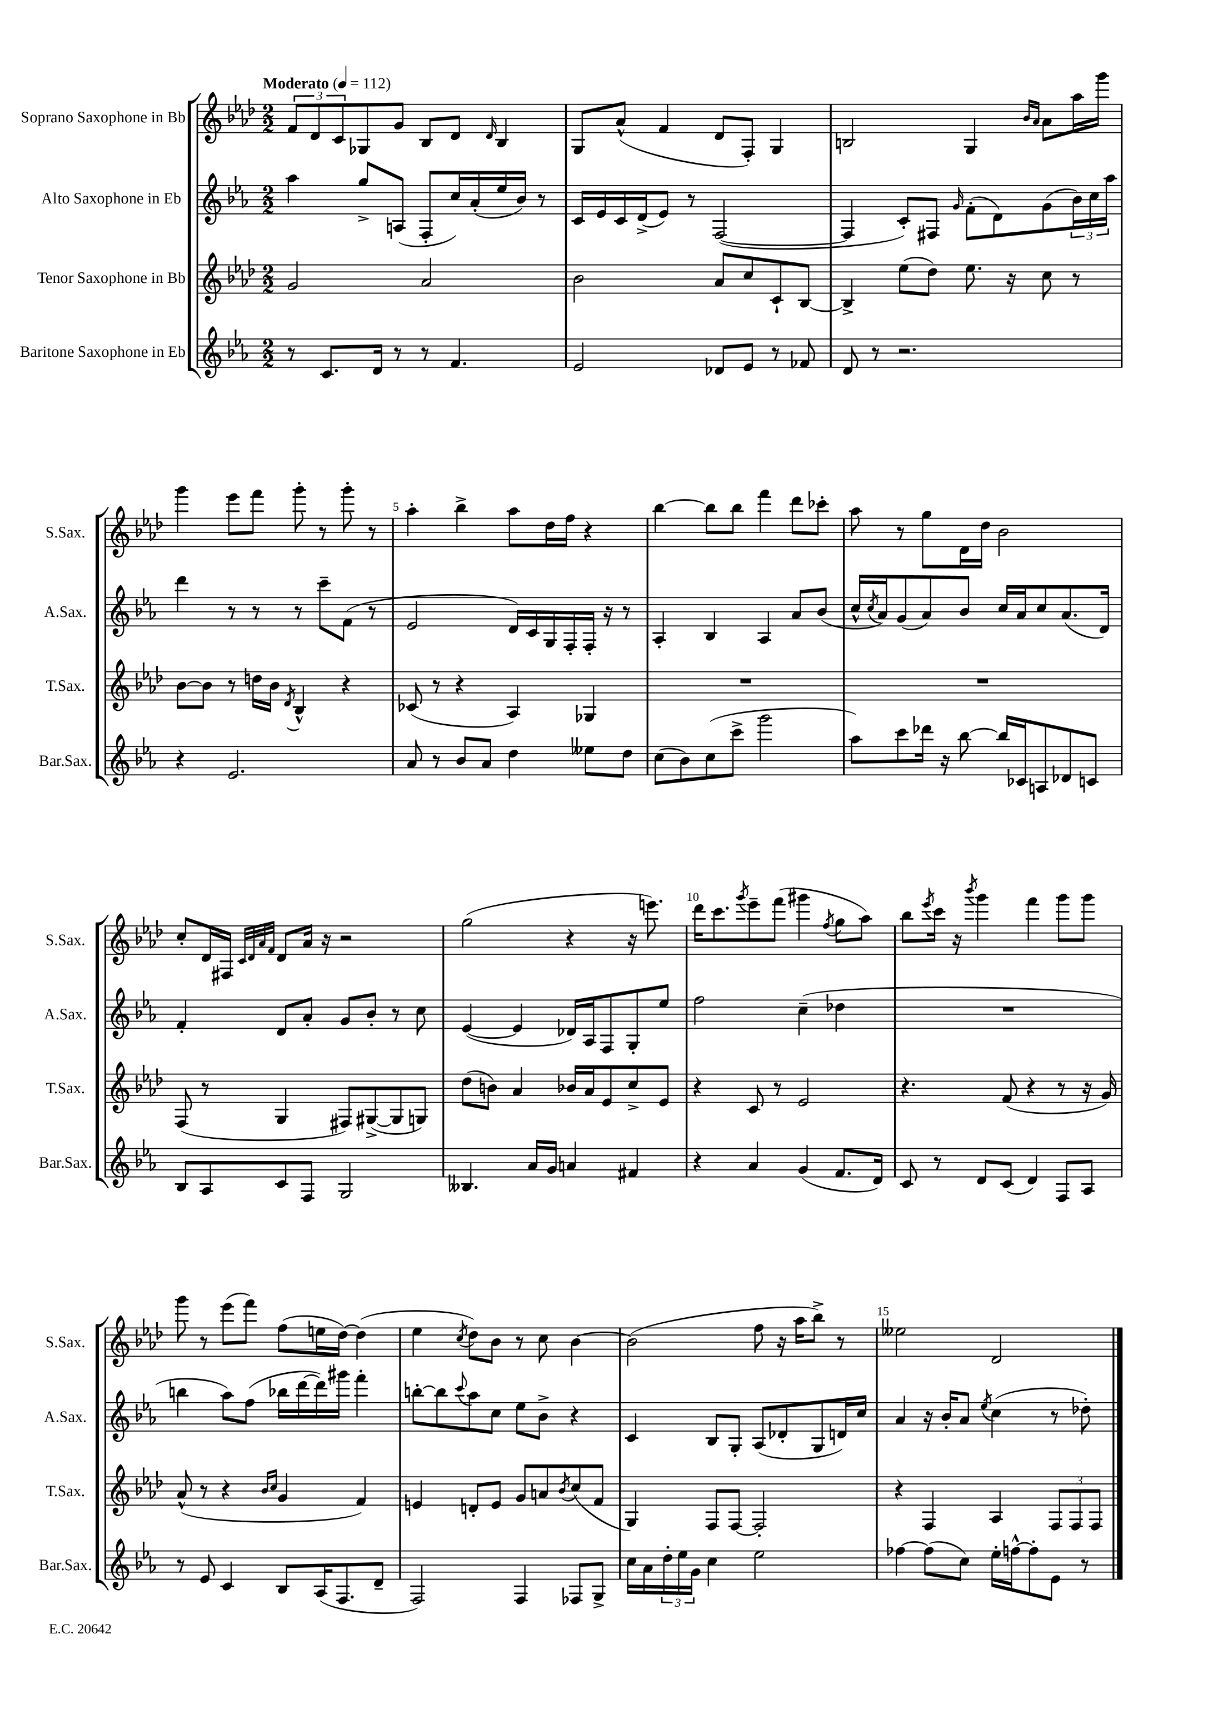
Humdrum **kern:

**kern	**kern	**kern	**kern
*staff4	*staff3	*staff2	*staff1
*clefG2	*clefG2	*clefG2	*clefG2
*k[b-e-a-]	*k[b-e-a-d-]	*k[b-e-a-]	*k[b-e-a-d-]
*M2/2	*M2/2	*M2/2	*M2/2
*MM112	*MM112	*MM112	*MM112
8r	2g	4aa-	12f
.	.	.	12d-
8.c	.	.	.
.	.	.	12c
.	.	8gg^	8G-
16d	.	.	.
8r	.	(8A	8g
8r	2a-	8F'	8B-
4.f	.	16cc)	8d-
.	.	(16a-'	.
.	.	.	16qqd-
.	.	16ee-	4B-
.	.	16b-)	.
.	.	8r	.
=	=	=	=
2e-	2b-	16c	8G
.	.	16e-	.
.	.	16c	(8a-^^
.	.	(16d^	.
.	.	8e-)	4f
.	.	8r	.
8d-	8a-	([2F	8d-
8e-	8cc	.	8F')
8r	8c`	.	4G
8f-	[8B-	.	.
=	=	=	=
8d	4B-^]	4F]	2B
8r	.	.	.
2.r	(8ee-	8c')	.
.	8dd-)	8F#	.
.	.	16qqg	.
.	8.ee-	(8f'	4G
.	.	8d)	.
.	16r	.	.
.	.	.	16qqb-
.	.	.	16qqa-
.	8cc	(8g	8a-
.	8r	24b-)	16aa-
.	.	24cc	.
.	.	.	16ggg
.	.	24aa-	.
=	=	=	=
4r	[8b-	4ddd	4ggg
.	8b-]	.	.
2.e-	8r	8r	8eee-
.	16dd	8r	8fff
.	16b-	.	.
.	8qd-	.	.
.	4B-^^	8r	8ggg'
.	.	8ccc~	8r
.	4r	(8f	8ggg'
.	.	8r	8r
=	=	=	=
8a-	(8c-	2e-	4aa-'
8r	8r	.	.
8b-	4r	.	4bb-^
8a-	.	.	.
4dd	4A-)	16d)	8aa-
.	.	16c	.
.	.	16G	16dd-
.	.	16F'	16ff
8ee--	4G-	16F'	4r
.	.	16r	.
8dd	.	8r	.
=	=	=	=
(8cc	1r	4A-'	[4bb-
8b-)	.	.	.
(8cc	.	4B-	8bb-]
8ccc^	.	.	8bb-
2ggg	.	4A-	4fff
.	.	8a-	8ddd-
.	.	(8b-	8ccc-'
=	=	=	=
8aa-)	1r	16cc^^	8aa-
.	.	8qcc	.
.	.	16a-)	.
8ccc	.	(8g	8r
16ddd-	.	8a-)	8gg
16r	.	.	.
[8bb-	.	8b-	16d-
.	.	.	16dd-
16bb-]	.	16cc	2b-
16c-	.	16a-	.
8A	.	8cc	.
8d-	.	(8.a-	.
8c	.	.	.
.	.	16d)	.
=	=	=	=
8B-	(8F	4f'	8cc'
8A-	8r	.	16d-
.	.	.	16F#
.	.	.	32qqc
.	.	.	32qqd-
.	.	.	32qqa-
.	.	.	32qqf
8c	4G	8d	8d-
8F	.	8a-'	16a-
.	.	.	16r
2G	8F#)	8g	2r
.	([8G#^	8b-'	.
.	8G#]	8r	.
.	8G)	8cc	.
=	=	=	=
4.B--	(8dd-	([4e-	(2gg
.	8b)	.	.
.	4a-	4e-]	.
16a-	.	.	.
16g	.	.	.
4a	16b-	16d-)	4r
.	16a-	16A-	.
.	8e-	8F	.
4f#	8cc^	8G'	16r
.	.	.	8.eee)
.	8e-	8ee-	.
=	=	=	=
4r	4r	2ff	16ddd-
.	.	.	8.ccc
.	.	.	8qggg
4a-	8c	.	8eee-~
.	8r	.	(8fff
(4g	2e-	(4cc~	4ggg#
.	.	.	8qff
8.f	.	4dd-	8gg
.	.	.	8aa-)
16d)	.	.	.
=	=	=	=
8c	4.r	1r	8bb-
.	.	.	8qeee-
8r	.	.	16ccc
.	.	.	16r
.	.	.	8qbbb-
8d	.	.	4ggg
(8c	(8f	.	.
4d)	4r	.	4fff
8F	8r	.	8ggg
8A-	16r	.	8ggg
.	16g)	.	.
=	=	=	=
8r	(8a-^^	4bb	8ggg
8e-	8r	.	8r
4c	4r	8aa-)	(8eee-
.	.	(8ff	8fff)
.	16qqb-	.	.
.	16qqcc	.	.
8B-	4g	16bb-	(8ff
.	.	[16ddd	.
(16A-	.	16ddd])	16ee
8.F	.	16ggg#	[16dd-)
.	4f)	4fff'	(4dd-]
8d~	.	.	.
=	=	=	=
2F)	4e	[8bb'	4ee-
.	.	8bb]	.
.	.	8qqccc	8qcc
.	8d'	8aa-	8dd-)
.	8e	8cc	8b-
4F	8g	8ee-	8r
.	8a	8b-^	8cc
.	8qb-	.	.
8F-	(8cc	4r	[4b-
8G^	8f	.	.
=	=	=	=
16cc	4G)	4c	(2b-]
16a-	.	.	.
24dd'	.	.	.
24ee-	.	.	.
24g	.	.	.
4cc	8F	8B-	.
.	[8F	8G'	.
2ee-	2F']	(8A-	8ff
.	.	8d-'	16r
.	.	.	16aa-
.	.	8G	8bb-^)
.	.	16d)	8r
.	.	16cc	.
=	=	=	=
[4ff-	4r	4a-	2ee--
(8ff-]	4F	16r	.
.	.	16b-'	.
8cc)	.	8a-	.
.	.	8qee-	.
16ee-'	4A-	(4cc	2d-
[16ff^^	.	.	.
8ff']	.	.	.
8e-	12F	8r	.
.	12F	.	.
8r	.	8dd-')	.
.	12F	.	.
==	==	==	==
*-	*-	*-	*-
